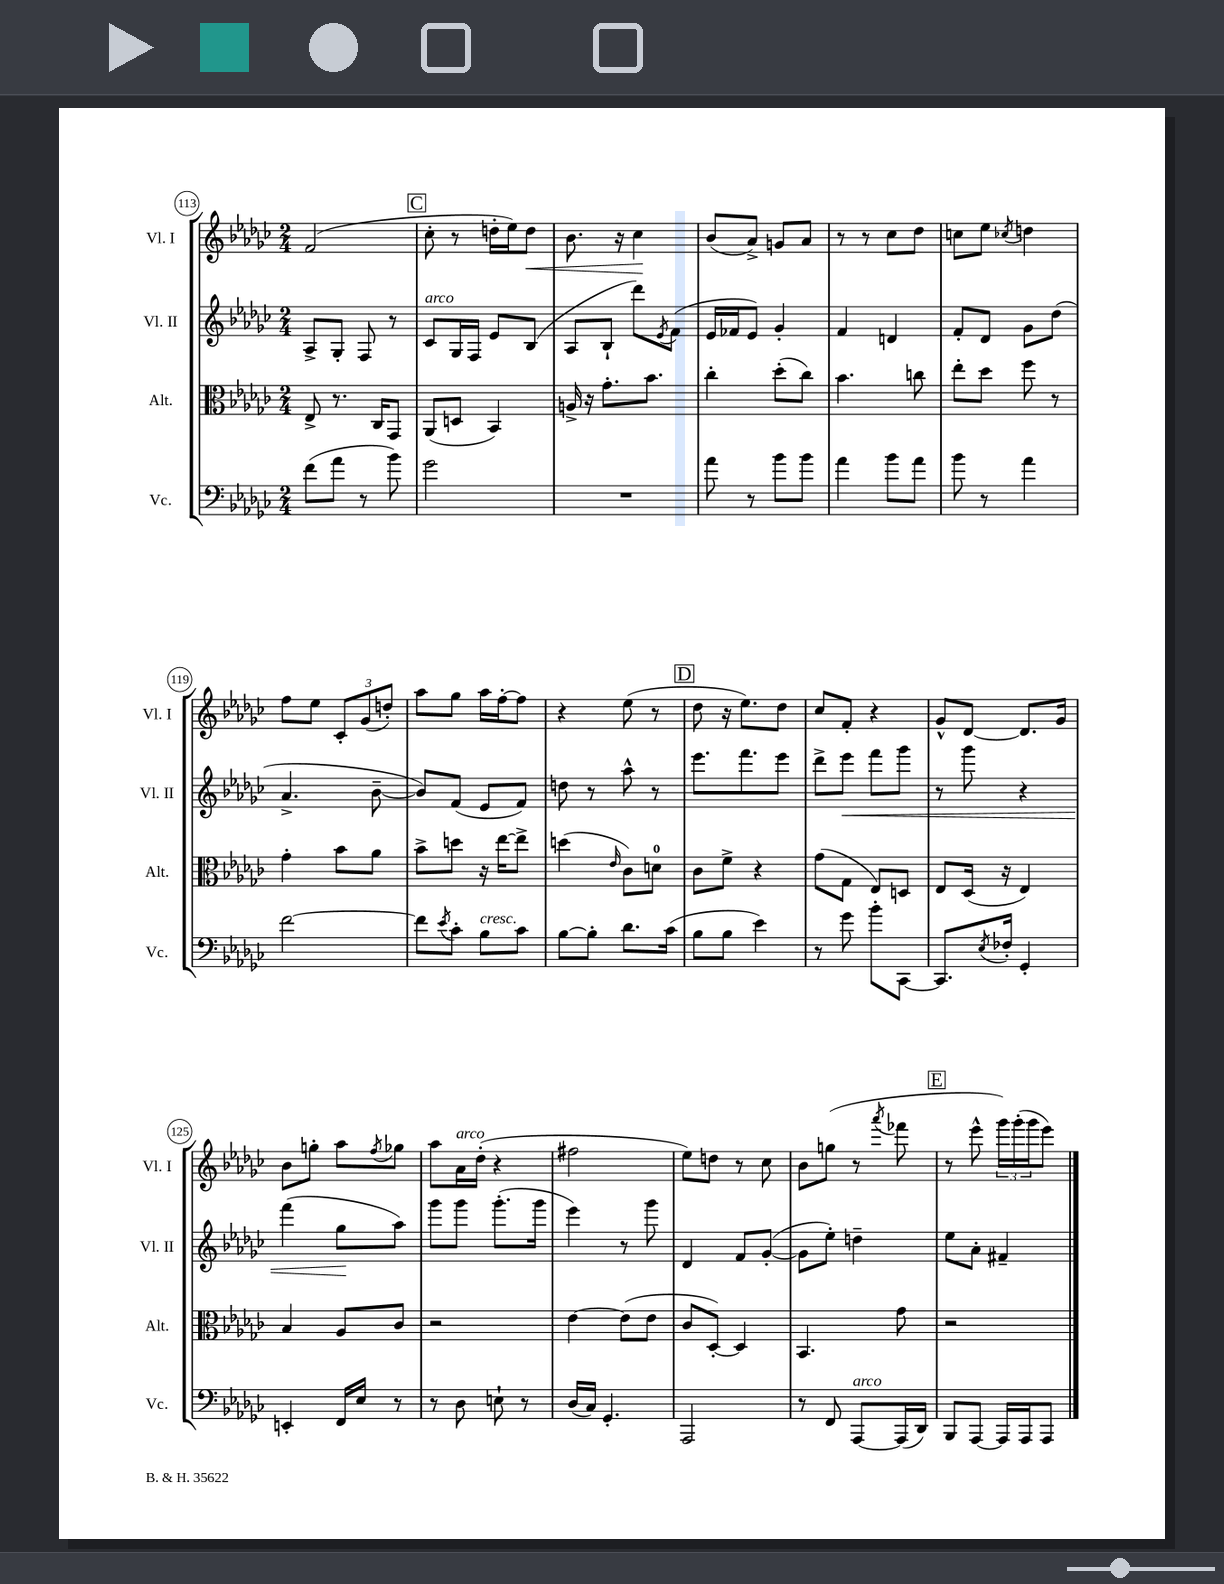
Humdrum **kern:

**kern	**kern	**kern	**kern
*staff4	*staff3	*staff2	*staff1
*clefF4	*clefC3	*clefG2	*clefG2
*k[b-e-a-d-g-c-]	*k[b-e-a-d-g-c-]	*k[b-e-a-d-g-c-]	*k[b-e-a-d-g-c-]
*M2/4	*M2/4	*M2/4	*M2/4
(8f\L	8E-^/	8A-^/L	(2f/
8a-\J	8.r	8G-'/J	.
8r	.	8F/	.
.	16C-/LK	.	.
8b-\)	8GG-/J	8r	.
=	=	=	=
2g-\	(8AA-/L	8c-/L	8cc-'\
.	8D/J	16G-/L	8r
.	.	16F/JJ	.
.	4BB-/)	8e-/L	16dd'\LL
.	.	.	16ee-\J)
.	.	(8B-/J	8dd\J
=	=	=	=
2r	16A^/	8A-/L	8.b-\
.	16r	.	.
.	8.g-'\L	8B-`/J	.
.	.	.	16r
.	.	8ddd-\L)	4cc-\
.	8.b-\J	.	.
.	.	8qe-/	.
.	.	(8f\J	.
=	=	=	=
8a-\	4cc-'\	16e-/LL	(8b-/L
.	.	16f-/J	.
8r	.	8e-/J)	8a-^/J)
8b-\L	(8dd-'\L	4g-'/	8g/L
8b-\J	8cc-\J)	.	8a-/J
=	=	=	=
4a-\	4.b-\	4f/	8r
.	.	.	8r
8b-\L	.	4d/	8cc-\L
8a-\J	8cc\	.	8dd-\J
=	=	=	=
8b-\	8ee-'\L	8f'/L	8cc\L
8r	8dd-\J	8d-/J	8ee-\J
.	.	.	8qcc-/
4a-\	8ff\	8g-\L	4dd\
.	8r	(8dd-\J	.
=	=	=	=
[2f\	4g-'\	4.a-^/	8ff\L
.	.	.	8ee-\J
.	8b-\L	.	12c-'/L
.	.	.	(12g-/
.	8a-\J	[8b-~\	.
.	.	.	12dd'/J)
=	=	=	=
8f\]L	8b-^\L	8b-/]L)	8aa-\L
8qe-/	.	.	.
8c-'\J	8dd\J	(8f/J	8gg-\J
8B-\L	16r	8e-/L	16aa-\LL
.	[16ee-\LK	.	[16ff'\J
8c-\J	8ee-^\]J	8f/J)	8ff\]J
=	=	=	=
[8B-\L	(4dd\	8dd\	4r
8B-'\]J	.	8r	.
.	16qqe-/	.	.
8.d-\L	8c-\L)	8aa-^^\	(8ee-\
.	8d\J	8r	8r
(16c-\Jk	.	.	.
=	=	=	=
8B-\L	8c-\L	8.eee-\L	8dd-\
8B-\J	8f^\J	.	16r
.	.	8.fff\	8.ee-\L)
4e-\)	4r	.	.
.	.	8eee-\J	8dd-\J
=	=	=	=
8r	(8g-\L	8ddd-^\L	8cc-/L
8g-\	8G-\J	8eee-\J	8f'/J
8b-'\L	8E-/L)	8fff\L	4r
[8CC-\J	8D/J	8ggg-\J	.
=	=	=	=
8.CC-/]L	8E-/L	8r	8g-^^/L
.	(16D-/Jk	8ggg-\	[8d-/J
8qE-/	.	.	.
16F-'/Jk	16r	.	.
4GG-'/	4E-/)	4r	8.d-/]L
.	.	.	16g-/Jk
=	=	=	=
4EE'/	4B-/	(4fff\	8b-\L
.	.	.	8gg'\J
16FF/LL	8A-/L	8gg-\L	8aa-\L
16E-/JJ	.	.	.
.	.	.	8qff/
8r	8c-/J	8aa-\J)	8gg-\J
=	=	=	=
8r	2r	8ggg-\L	8aa-\L
8D-\	.	8ggg-\J	16a-\L
.	.	.	(16dd-'\JJ
8E`\	.	(8.ggg-'\L	4r
8r	.	.	.
.	.	16ggg-\Jk	.
=	=	=	=
(16D-/LL	[4e-\	4eee-\)	2ff#\
16C-/JJ)	.	.	.
4.GG-'/	.	.	.
.	(8e-\]L	8r	.
.	8e-\J	8ggg-\	.
=	=	=	=
2AAA-/	8c-/L	4d-/	8ee-\L)
.	[8D-'/J)	.	8dd\J
.	4D-/]	8f/L	8r
.	.	([8g-'/J	8cc-\
=	=	=	=
8r	4.BB-/	8g-\]L	8b-\L
8FF/	.	8ee-'\J)	(8gg\J
[8AAA-/L	.	4dd~\	8r
.	.	.	8qaaa-/
(16AAA-/]L	8g-\	.	8fff-\
16DD-/JJ)	.	.	.
=	=	=	=
8BBB-/L	2r	8ee-\L	8r
[8AAA-/J	.	8a-'\J	8eee-^^\
16AAA-/]LL	.	4f#~/	24ggg-\LL)
.	.	.	(24ggg-'\
16AAA-/J	.	.	.
.	.	.	24ggg-\J
8AAA-/J	.	.	8eee-\J)
==	==	==	==
*-	*-	*-	*-
